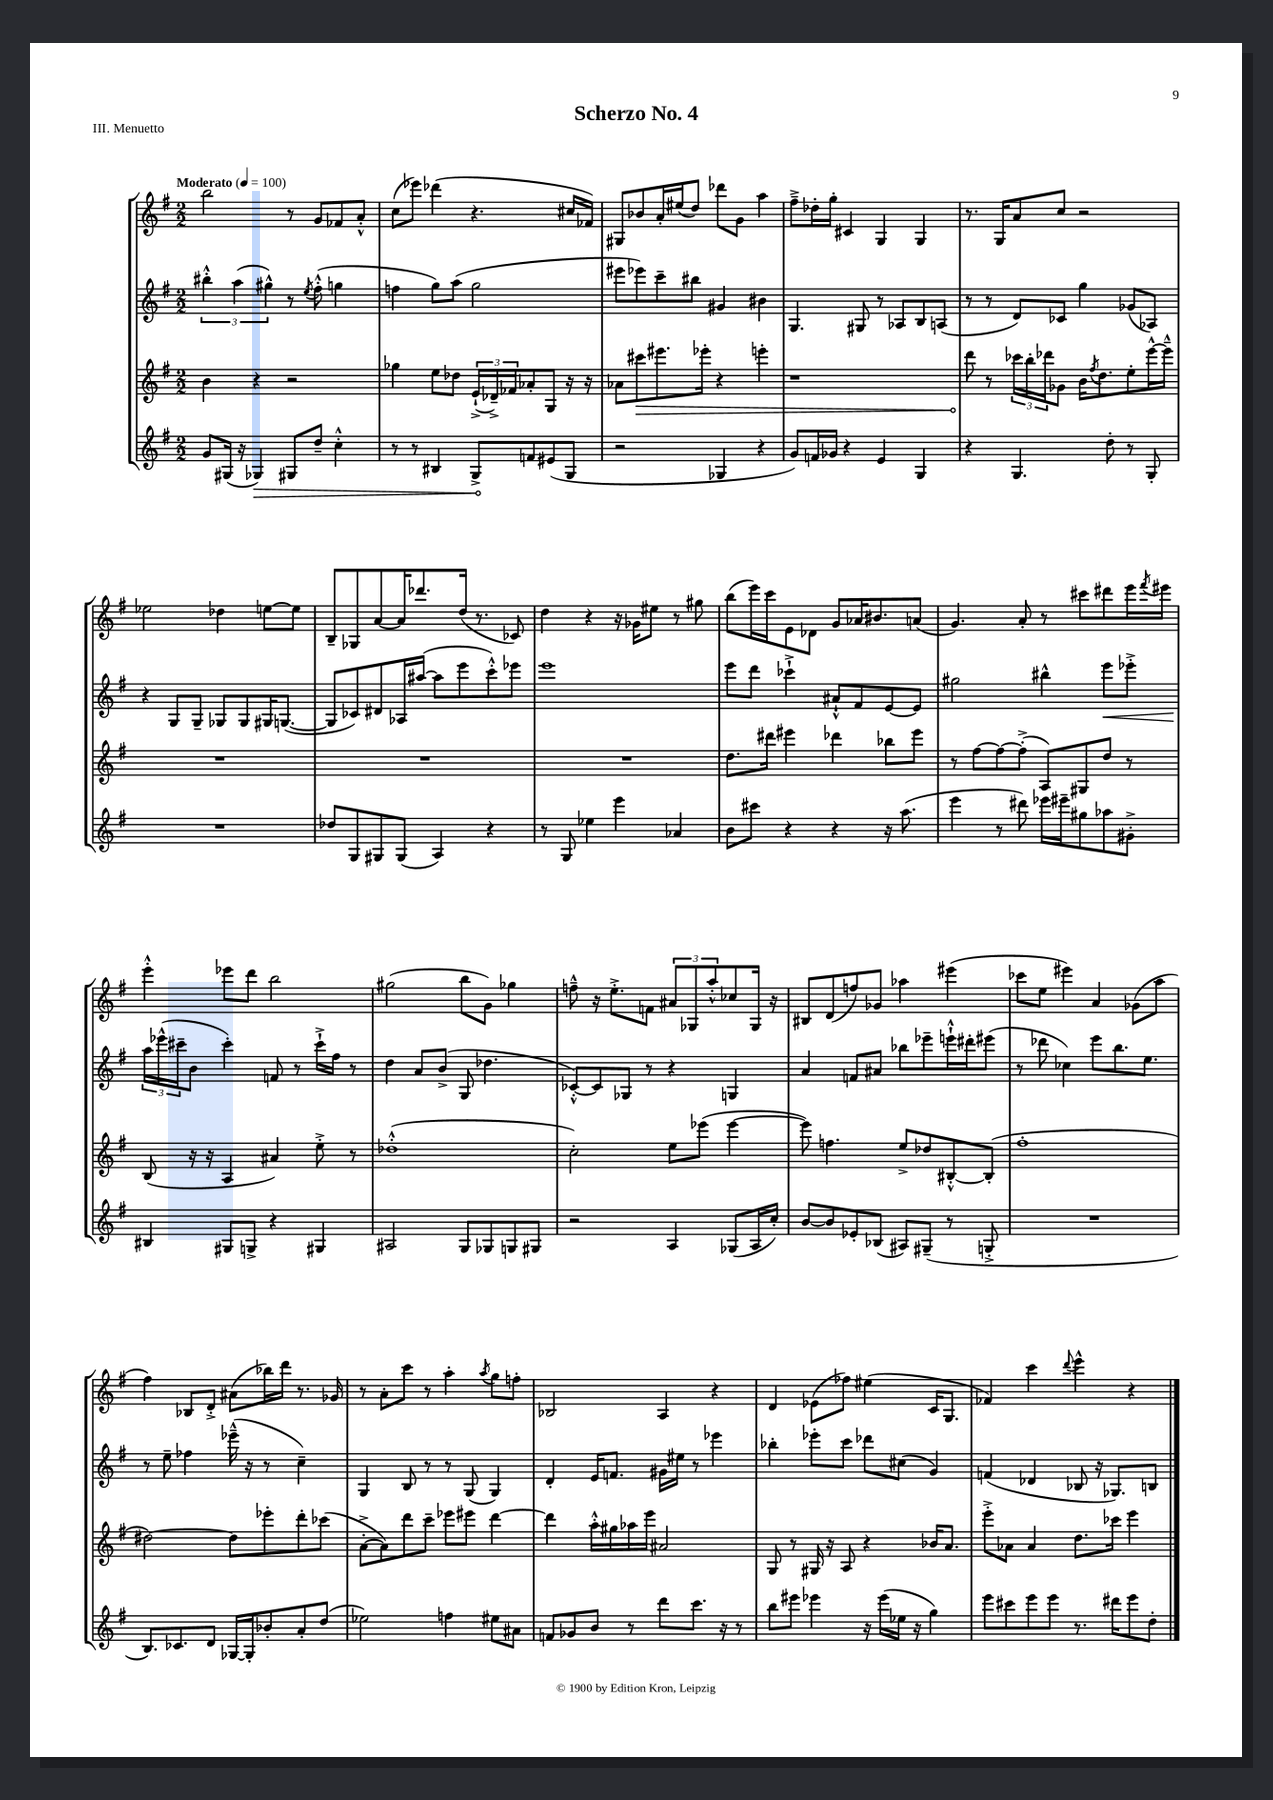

**kern	**kern	**kern	**kern
*staff4	*staff3	*staff2	*staff1
*clefG2	*clefG2	*clefG2	*clefG2
*k[f#]	*k[f#]	*k[f#]	*k[f#]
*M2/2	*M2/2	*M2/2	*M2/2
*MM100	*MM100	*MM100	*MM100
8g	4b	6bb#'^^	2bb
(16G#	.	.	.
.	.	(6aa	.
16r	.	.	.
4G-)	4r	.	.
.	.	6gg#^^)	.
8G#	2r	8r	8r
.	.	8qee	.
8dd~	.	(8ff#'^^	8g
4cc'^^	.	4gg	8f-
.	.	.	8a'^^
=	=	=	=
8r	4gg-	4ff	(8cc
8r	.	.	8eee-)
4B#	8ee	8gg)	(4ddd-
.	8dd-	(8aa	.
8G^	(24e`^	2gg	4.r
.	24d-~^)	.	.
.	24f-	.	.
8f	8a-'	.	.
(8e#	8G	.	.
8G	16r	.	16cc#
.	16r	.	16f-)
=	=	=	=
2r	8a-	8eee#	8G#
.	8ccc#	8eee-)	8b-
.	8.eee#	8ccc~	16a'
.	.	.	(16ee#
.	.	8bb#	8dd)
.	16eee-'	.	.
4G-	4r	4g#	8ddd-
.	.	.	8g
4r	4eee'	4b#	4aa
=	=	=	=
8g)	1r	4.G	8ff#~^
16f	.	.	16dd-'
16g-	.	.	16gg'
4r	.	.	4c#
.	.	8G#	.
4e	.	8r	4G
.	.	8A-	.
4G	.	8B	4G
.	.	(8A	.
=	=	=	=
4r	8ddd	8r	8.r
.	8r	8r	.
.	.	.	16G
4.G	24ccc-	8d)	8a
.	24bb'	.	.
.	24ddd-	.	.
.	8g-	8c-	8cc
.	16b	4gg	2r
.	8qff#	.	.
.	8.dd	.	.
8dd'	.	.	.
8r	8ee'	(8g-	.
8G'	[16eee^^	8A-)	.
.	16eee~^^]	.	.
=	=	=	=
1r	1r	4r	2ee-
.	.	8G	.
.	.	8G~	.
.	.	8G-	4dd-
.	.	8G-	.
.	.	16G#	[8ee
.	.	([8.G	.
.	.	.	8ee]
=	=	=	=
8dd-	1r	8G]	8B~
8G	.	8c-)	8G-
8G#	.	8d#	[8a
(8G#	.	16A-	16a]
.	.	([16aa#	8.ddd-
4A)	.	8aa#]	.
.	.	8eee	(16dd
.	.	.	8.r
4r	.	8ccc'^^)	.
.	.	8eee-	8c-)
=	=	=	=
8r	1r	1eee	4dd
8G	.	.	.
4ee-	.	.	4r
4eee	.	.	16r
.	.	.	16g-
.	.	.	8ee#
4a-	.	.	8r
.	.	.	8gg#
=	=	=	=
8b	8.dd	8eee	(8bb
8ccc#	.	8ddd	16eee)
.	16ddd#	.	16ccc
4r	4eee#	4ccc-`^	8e
.	.	.	8d-
4r	4ddd-	8a#`^^	8g
.	.	8f#	16a-
.	.	.	8.b#
16r	8bb-	[8e	.
(8.aa	.	.	.
.	8eee#	8e]	(8a
=	=	=	=
4eee	8r	2gg#	4.g)
.	[8ff#	.	.
8r	8ff#_	.	.
8ddd#)	(8ff#'^]	.	8a'
16eee-	8A)	4bb#^^	8r
16eee#~	.	.	.
8gg#	8G#	.	8ccc#
8aa-	8dd	8eee	8ddd#
8g#'^	8r	8eee-'^	16eee
.	.	.	8qfff#
.	.	.	16eee#
=	=	=	=
4B#	(8B	24aa	4eee'^^
.	.	(24eee-^^	.
.	.	24ccc#~	.
.	16r	8b	.
.	16r	.	.
8G#	4A	4ccc#')	8eee-
8G^	.	.	8ddd
4r	4a#)	8f	2bb
.	.	8r	.
4G#	8ee'^	16ccc#`^	.
.	.	16ff#	.
.	8r	8r	.
=	=	=	=
2A#	(1dd-'^^	4dd	(2gg#
.	.	8a	.
.	.	(8b^	.
8G	.	8G	8bb
8G-	.	4.dd-	8g)
8G	.	.	4gg-
8G#	.	.	.
=	=	=	=
2r	2cc')	[8c-'^^)	8ff~^^
.	.	8c-]	16r
.	.	.	8.ee'^
.	.	8G-	.
.	.	8r	8f
4A	8ee	4r	12a#
.	.	.	12G-
.	(8eee-	.	.
.	.	.	12aa'^^
(8G-	[4eee-	4G	8cc-
16A	.	.	16G-
16cc')	.	.	16r
=	=	=	=
[8b	8eee-])	4a	8B#
8b]	4.ff	.	(8d
8e-'	.	8f	8ff)
(8B-	.	8a#	8g-
8A#)	8ee^	8bb-	4aa-
(8G#~	8dd-	8eee-~	.
8r	[8B#'^^	16eee`^^	(4eee#
.	.	16ddd#'	.
8G'^	(8B#']	(8eee#	.
=	=	=	=
1r	1ff#'	8r	8ccc-
.	.	8ddd-	8ee
.	.	4cc-)	4eee#)
.	.	8eee	4a
.	.	8.bb	.
.	.	.	(8g-
.	.	8.ee	.
.	.	.	8aa
=	=	=	=
8.B)	[2dd#)	8r	4ff#)
.	.	8ee~	.
8.c-	.	.	.
.	.	4ff-	8B-
8d	.	.	8d'^
[16G-	8dd#]	(16eee-~^^	(8a#
16G-']	.	16r	.
8b-'	8eee-'	8r	16bb-)
.	.	.	16ddd
8a'	8ddd'	4cc~)	8.r
(8dd	(8ccc-	.	.
.	.	.	16g-
=	=	=	=
2ee-)	[8a'^	4G	8r
.	8a])	.	8a'
.	8ddd	8B	8ccc
.	8ccc~	8r	8r
4ff	8eee-	8r	4aa'
.	8eee#	(8G	.
.	.	.	8qaa
8ee#	[4ddd	4G)	8gg
8a#	.	.	8ff'
=	=	=	=
8f	4ddd]	4d'	2B-
8g-	.	.	.
8b	16aa'^^	16e	.
.	16gg#	8.f	.
8r	16aa-	.	.
.	16eee	.	.
8ddd	2a#	16g#	4A
.	.	16ee#	.
8.ccc	.	8r	.
.	.	4eee-	4r
16r	.	.	.
8r	.	.	.
=	=	=	=
8bb	8G	4bb-'	4d
8eee#	8r	.	.
4eee-	16G#	8eee-'	(8e-
.	16r	.	.
.	8A	8ccc	8ff-)
16r	4r	8ddd-	(4ee#
(16eee-	.	.	.
16ee-	.	(8cc#	.
16r	.	.	.
4gg)	16b-	4g)	16c
.	8.a	.	8.G
=	=	=	=
8eee	8eee'^	(4f	4f-)
8ccc#	8a-	.	.
8eee	4a-	4d-	4ccc
8eee	.	.	.
.	.	.	8qqddd
8.r	8.dd	8B-	4eee^^
.	.	16r	.
16ddd#	16ccc-	8.G-)	.
8eee	4eee	.	4r
8dd'	.	8B	.
==	==	==	==
*-	*-	*-	*-
